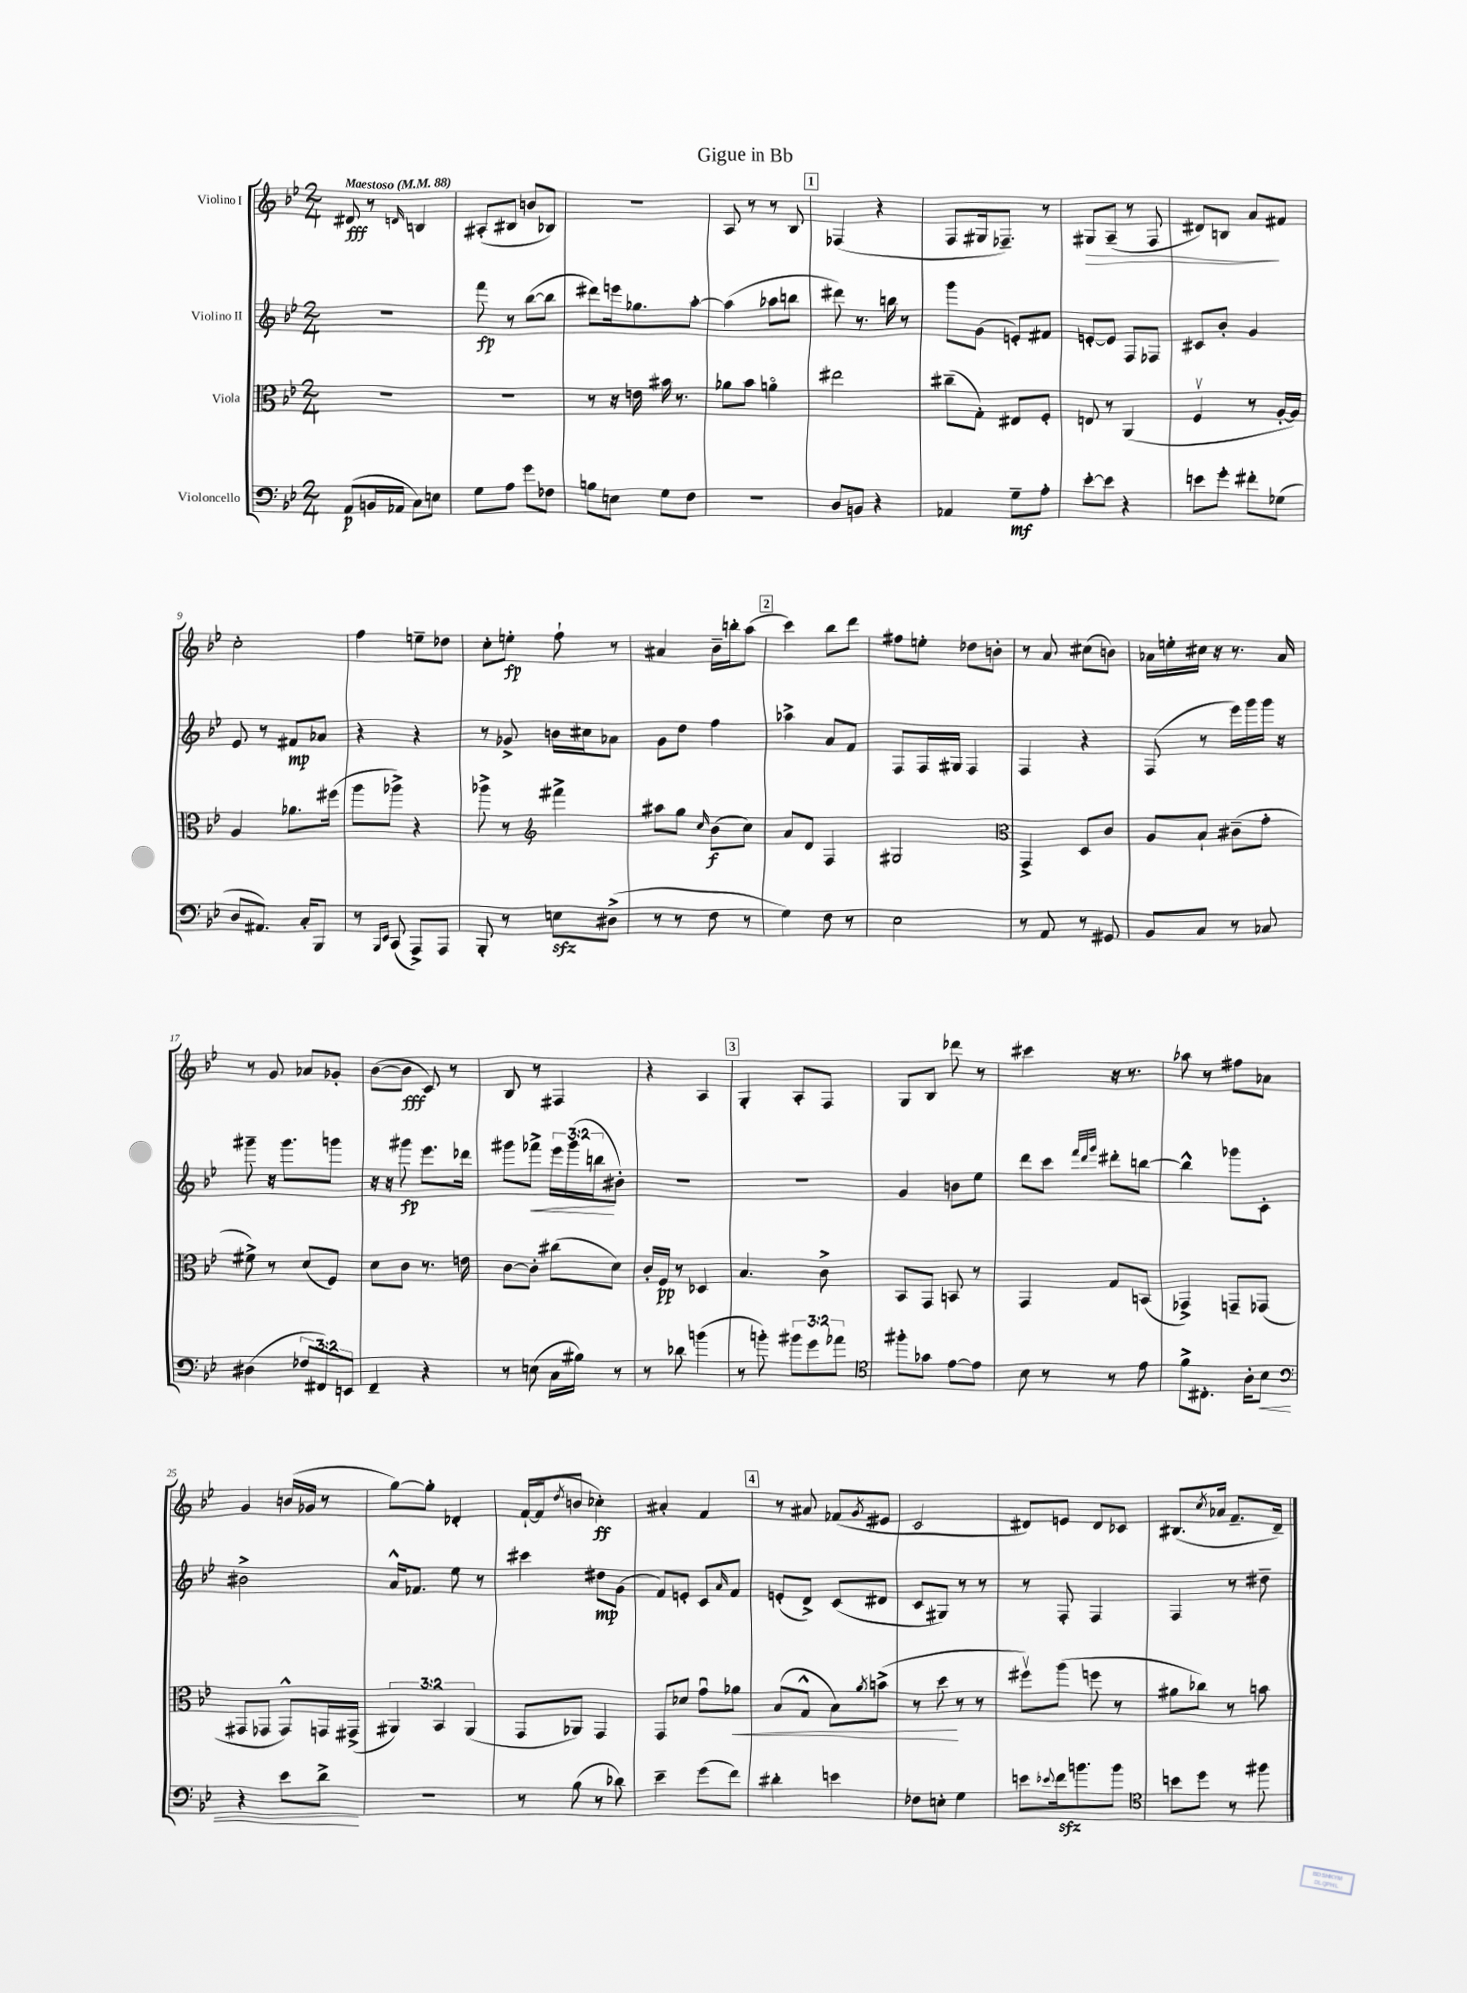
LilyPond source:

\header { title = "Gigue in Bb" }
<<
\new StaffGroup <<
\new Staff = "s0" \with { instrumentName = "Violino I" } {
    \clef treble \key bes \major \numericTimeSignature \time 2/4 \tempo "Maestoso" 4 = 88
    dis'8\fff r8 \grace { d'16 } b4 |
    ais8-.( bis8 b'8 bes8) |
    r2 |
    a8 r8 r8 bes8 |
    \mark \markup { \box "1" } fes4( r4 |
    f8 gis16 fes8.--) r8 |
    gis8\> a8--( r8 f8 |
    dis'8) b8 a'8\! fis'8 |
    c''2-. |
    f''4 e''8-- des''8 |
    c''8-. e''8-.\fp f''8-! r8 |
    ais'4 bes'16-- b''16-. a''8( |
    \mark \markup { \box "2" } c'''4) bes''8 d'''8 |
    fis''8 e''8-. des''8 b'8-. |
    r8 a'8 cis''8( b'8) |
    aes'16 e''16-. cis''16 r16 r8. aes'16 |
    r8 g'8 aes'8 ges'8-. |
    bes'8~( bes'8\fff c'8) r8 |
    bes8 r8 fis4 |
    r4 a4 |
    \mark \markup { \box "3" } g4-. a8-. f8 |
    g8 bes8 des'''8 r8 |
    cis'''4 r16 r8. |
    aes''8 r8 fis''8 aes'8 |
    g'4 b'16( ges'16 r8 |
    g''8~) g''8-. des'4-. |
    f'16~-!( f'16 \acciaccatura { d''8 } b'8 ces''4-.\ff) |
    ais'4-. f'4 |
    \mark \markup { \box "4" } r8 ais'8 fes'8( \acciaccatura { g'8 } eis'8 |
    c'2 |
    dis'8) e'8 dis'8 ces'8 |
    bis8.( \acciaccatura { c''8 } aes'16 f'8.-- d'16--) \bar "|." |
}
\new Staff = "s1" \with { instrumentName = "Violino II" } {
    \clef treble \key bes \major \numericTimeSignature \time 2/4 \override Staff.TupletNumber.text = #tuplet-number::calc-fraction-text
    r2 |
    f'''8\fp r8 bes''8~( bes''8 |
    dis'''8) e'''16 ges''8. a''8~-. |
    a''4( aes''8 b''8 |
    \mark \markup { \box "1" } dis'''8) r8. b''16 r8 |
    g'''8 g'8( e'8-.) fis'8 |
    e'8~-. e'8 f8 fes8 |
    cis'8 bes'8-. g'4 |
    ees'8 r8 fis'8\mp aes'8 |
    r4 r4 |
    r8 ges'8-> b'16 cis''16 aes'8 |
    g'8 d''8 f''4 |
    \mark \markup { \box "2" } aes''4-> a'8 f'8 |
    f8 f16 gis16 f4 |
    f4 r4 |
    f8( r8 ees'''16) g'''16 g'''16 r16 |
    gis'''8-- r16 gis'''8. g'''8 |
    r16 r16 gis'''8\fp ees'''8. des'''16 |
    gis'''8 fes'''8->\< \tuplet 3/2 { ees'''16 gis'''16( b''16\! } bis'8-.) |
    R2 |
    \mark \markup { \box "3" } R2 |
    g'4 b'8 ees''8 |
    d'''8 c'''8 \grace { f'''32 d'''32 g'''32 } dis'''8-. b''8~ |
    b''4-^ ges'''8 c'8-. |
    bis'2-> |
    a'16-^ fes'8. ees''8 r8 |
    cis'''4 dis''8\mp g'8( |
    f'8) e'8-. c'8 \grace { a'16 } f'8 |
    \mark \markup { \box "4" } e'8-.( d'8->) c'8( dis'8 |
    c'8 gis8) r8 r8 |
    r8 f8-. f4 |
    f4 r8 dis''8-- \bar "|." |
}
\new Staff = "s2" \with { instrumentName = "Viola" } {
    \clef alto \key bes \major \numericTimeSignature \time 2/4 \override Staff.TupletNumber.text = #tuplet-number::calc-fraction-text
    R2 |
    r2 |
    r8 r16 e'16 bis'16 r8. |
    aes'8 bes'8 a'4\flageolet |
    \mark \markup { \box "1" } eis''2 |
    cis''8--( g8-.) eis8 f8-. |
    e8 r8 a,4( |
    f4\upbow r8 a16~-. a16) |
    a4 aes'8. fis''16( |
    a''8 aes''8->) r4 |
    aes''8-> r8 \clef treble fis'''4-> |
    ais''8 g''8 \grace { c''16 } bes'8\f( c''8) |
    \mark \markup { \box "2" } a'8 d'8 f4 |
    gis2 |
    \clef alto g,4-> d8 c'8 |
    a8 bes8-! cis'8--( g'8-. |
    fis'8->) r8 d'8( f8) |
    d'8 c'8 r8. e'16 |
    c'8~ c'8-. cis''8( d'8) |
    c'16-. f16\pp r8 des4 |
    \mark \markup { \box "3" } bes4. c'8-> |
    bes,8 g,8 b,8 r8 |
    g,4 g8 b,8( |
    ges,4->) g,8-- ges,8( |
    gis,8 ges,8 ges,8-^) g,16 gis,16->( |
    \tuplet 3/2 { ais,4) bes,4 ais,4( } |
    g,8 aes,8) g,4 |
    g,8 des'8 g'8\downbow aes'8\< |
    \mark \markup { \box "4" } bes8( g8-^ bes8) \acciaccatura { a'8 } b'8->( |
    r8 d''8\! r8 r8 |
    fis''8\upbow) a''8( f''8 r8 |
    ais'8 ces''8) r8 b'8 \bar "|." |
}
\new Staff = "s3" \with { instrumentName = "Violoncello" } {
    \clef bass \key bes \major \numericTimeSignature \time 2/4 \override Staff.TupletNumber.text = #tuplet-number::calc-fraction-text
    a,8\p( b,16 aes,16 c8) e8 |
    g8 a8 g'8 fes8 |
    b8 e8 g8 f8 |
    r2 |
    \mark \markup { \box "1" } d8 b,8 r4 |
    aes,4 g8--\mf a8-. |
    ees'8~-. ees'8 r4 |
    e'8 g'8-. fis'8-. ges8( |
    d8 ais,8.) c16-. bes,,8 |
    r8 \grace { bes,,16 ees,16 } c,8( a,,8->) a,,8 |
    bes,,8-. r8 e8\sfz dis8->( |
    r8 r8 f8 r8 |
    \mark \markup { \box "2" } g4) f8 r8 |
    ees2 |
    r8 a,8 r8 gis,8 |
    bes,8 c8 r8 ces8 |
    dis4( \tuplet 3/2 { fes8 fis,8) e,8 } |
    f,4-- r4 |
    r8 e8( c16 bis16) r8 |
    r8 des'8 b'4( |
    \mark \markup { \box "3" } r8 b'8-.) \tuplet 3/2 { bis'8 g'8 aes'8 } |
    \clef tenor fis''8-. ges'8 ees'8~ ees'8 |
    bes8 r8 r8 ees'8 |
    f'8-> cis8.-. a16-. bes8\< |
    \clef bass r4 ees'8 d'8->\! |
    r2 |
    r8 bes8( r8 des'8) |
    ees'4-- g'8( f'8) |
    \mark \markup { \box "4" } dis'4-. e'4 |
    fes8 e8-. g4 |
    e'8 \appoggiatura { ees'8 } f'16\sfz b'8. b'8 |
    \clef tenor b'8 d''8 r8 fis''8 \bar "|." |
}
>>
>>
